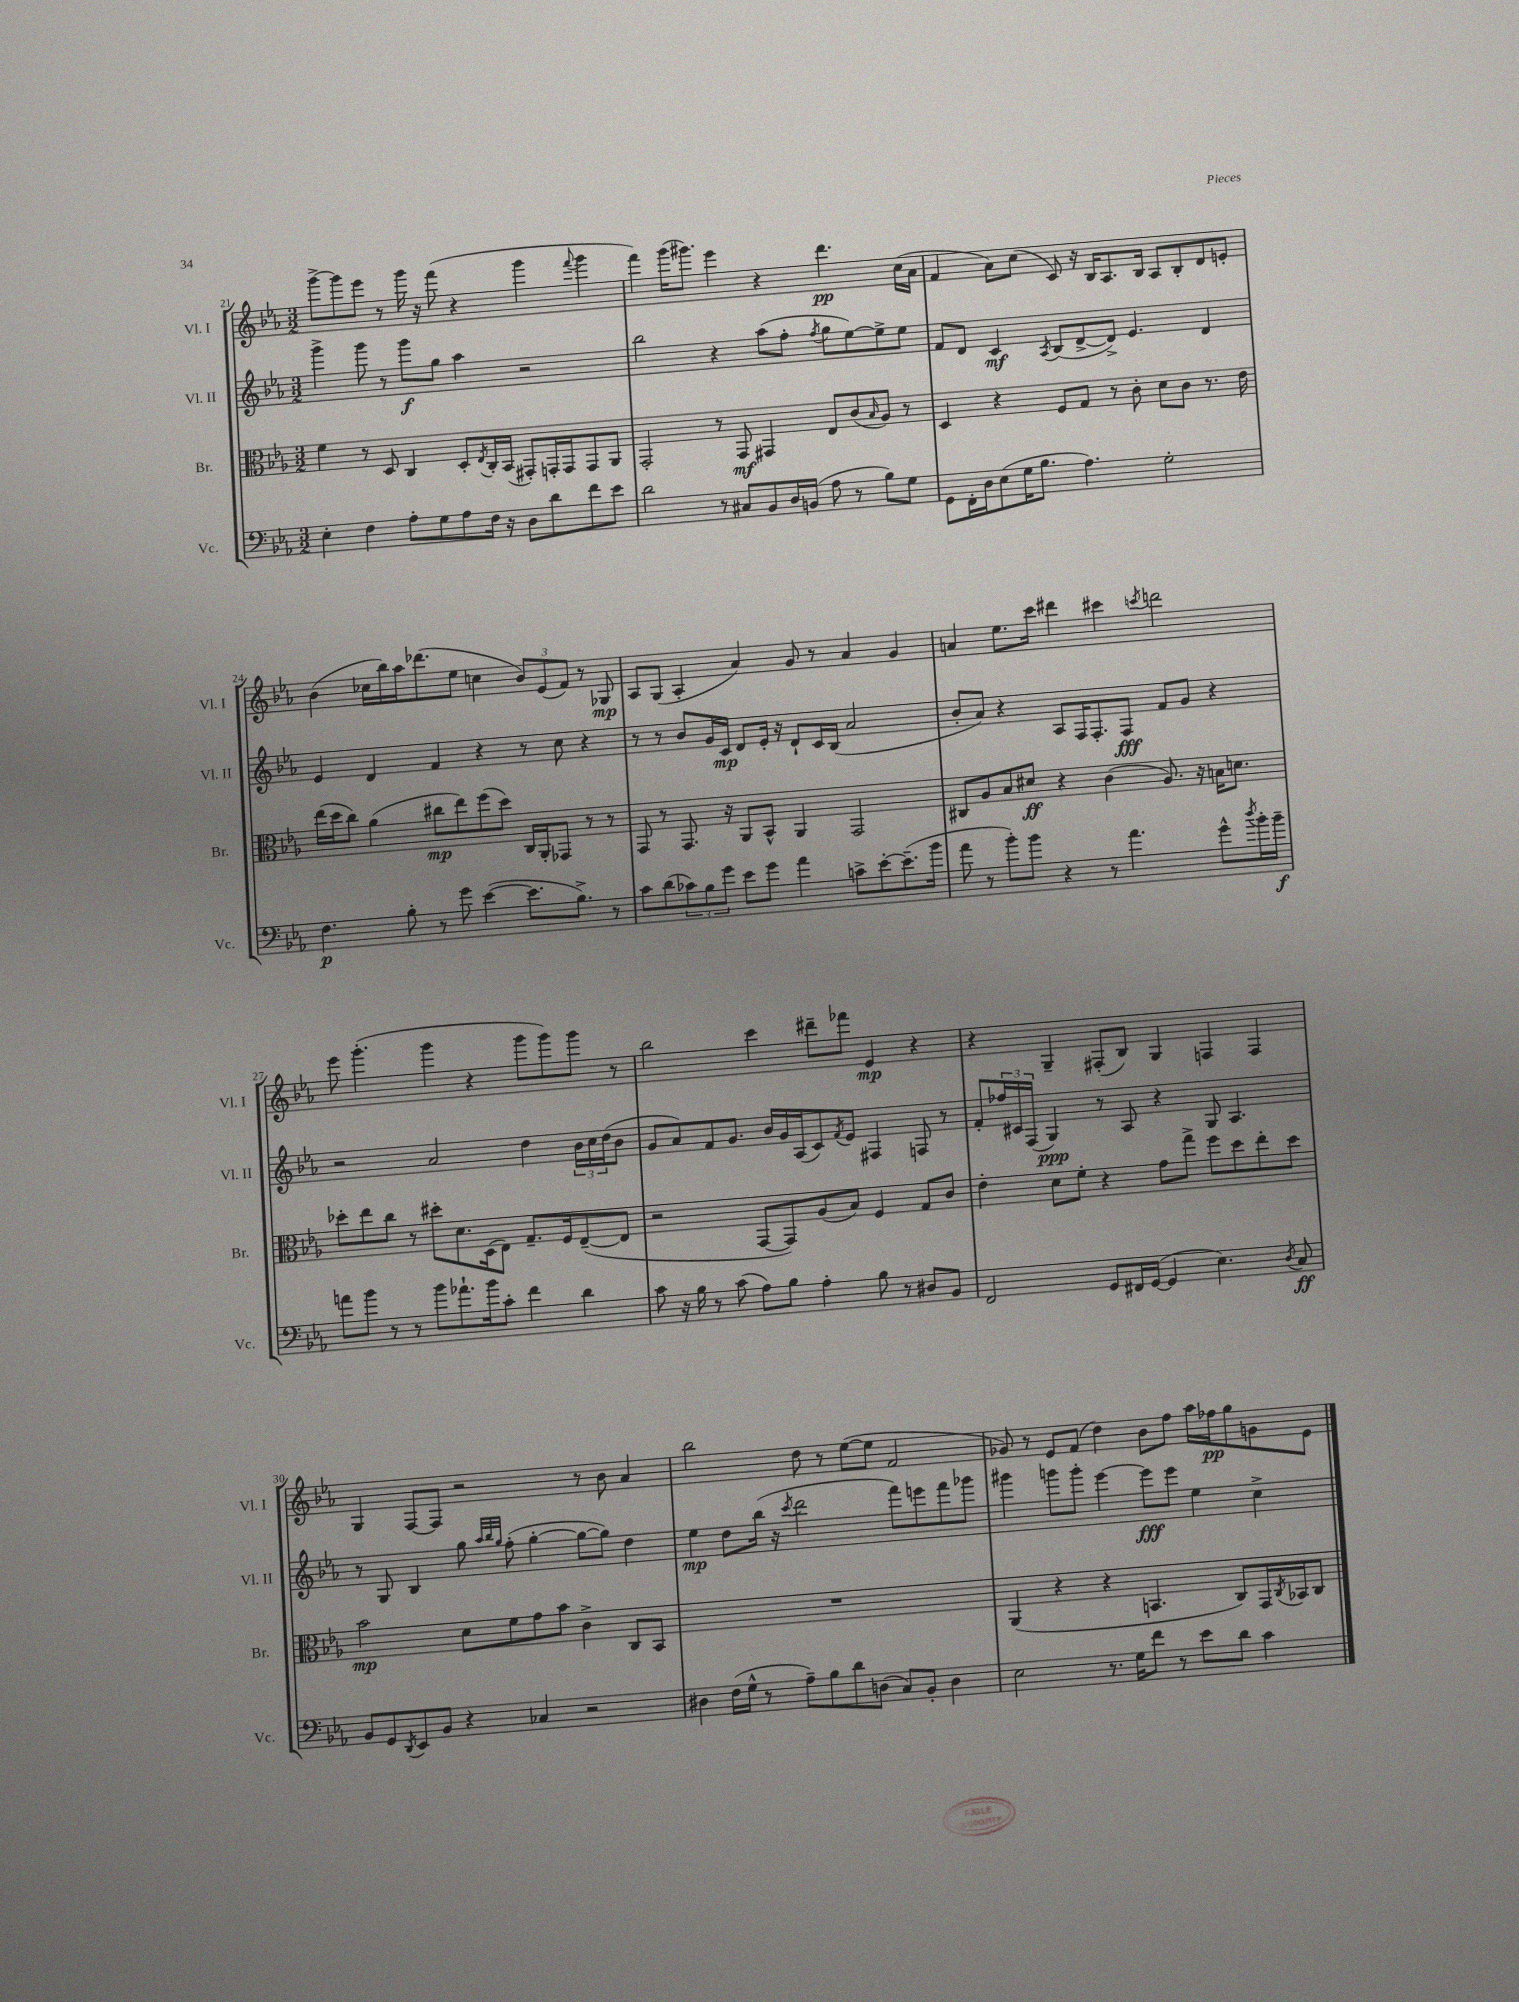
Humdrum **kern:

**kern	**kern	**kern	**kern
*staff4	*staff3	*staff2	*staff1
*clefF4	*clefC3	*clefG2	*clefG2
*k[b-e-a-]	*k[b-e-a-]	*k[b-e-a-]	*k[b-e-a-]
*M3/2	*M3/2	*M3/2	*M3/2
4E-'	4f	4ggg^	[8ggg^
.	.	.	8ggg]
4F	8r	8ggg	8eee-
.	8D	8r	8r
8A-'	4C	8ggg	16ggg
.	.	.	16r
8G	.	8gg	(8fff
8A-	8D'	4aa-	4r
.	8qE-	.	.
16F	16C'	.	.
16r	(16BB-	.	.
8D	8GG#')	2r	4ggg
8d	16GG'	.	.
.	16GG	.	.
.	.	.	8qqfff
8f	8GG	.	4ggg
8e-	8AA-	.	.
=	=	=	=
2d	2GG'	2bb-	4fff)
.	.	.	(16ggg
.	.	.	8.ggg#)
8r	8r	4r	4eee-
8C#	8GG	.	.
8BB-	4GG#	(8aa-	4r
16D	.	8ff'	.
(16BB	.	.	.
.	.	8qff	.
8A-	8E-	8gg	4.ddd
8r	(8c	[8ee-)	.
.	16qqB-	.	.
8B-)	8A-)	8ee-^]	.
8G	8r	8ee-	(16cc
.	.	.	16a-
=	=	=	=
8GG	4D	8f	4f
16FF'	.	8d	.
16D	.	.	.
(8E-	4r	4c	8a-)
16G	.	.	(8cc
8.B-	.	.	.
.	.	8qA-	.
.	8F	(8B-	8c)
4.A-)	8G	[8d^	16r
.	.	.	16B-
.	8r	8d^])	8.A-
.	8c'	4.e-	.
.	.	.	16B-
2G'	8d	.	8A-
.	8c	.	8B-'
.	8.r	4d	8d
.	.	.	8e'
.	16e-	.	.
=	=	=	=
4.F	(16ee-	4e-	(4b-
.	16dd	.	.
.	8cc)	.	.
.	(4a-	4d	16cc-
.	.	.	16bb-)
8B-'	.	.	16aa-
.	.	.	(8.ddd-
8r	8cc#	4f	.
8g	8ee-)	.	8ee-
([4e-	(8ff	4r	4cc
.	8dd)	.	.
8.e-]	16C	8r	12b-)
.	16AA-'	.	.
.	.	.	(12e-
.	8GG-	8cc	.
.	.	.	12f)
8.B-^)	.	.	.
.	8r	4r	8r
8r	8r	.	8G-
=	=	=	=
8c	8GG	8r	8A-
(8d	8r	8r	(8G
12c-)	8.GG	8b-	4A-'
12B-	.	.	.
.	.	16g	.
12g	.	.	.
.	16r	16c	.
8e-	8AA-	8d	4a-)
8g	8BB-^^	16e-'	.
.	.	16r	.
4a-	4AA-	8d`	8g
.	.	16c	8r
.	.	(16B-	.
8c^	2GG	2a-	4a-
[8e-'	.	.	.
(8.e-~]	.	.	4g
16b-	.	.	.
=	=	=	=
8a-	8C#	8b-'	4a
8r	8A-	8a-)	.
8b-')	8B-	4r	8.ee-
8b-	8d#	.	.
.	.	.	16ccc
4r	4r	8A-	4ddd#
.	.	16F	.
.	.	8.F'	.
8r	(4c	.	4ccc#
4.a-	.	8F	.
.	.	.	8qccc
.	8.A-)	8f	2ddd
.	.	8g	.
.	16r	.	.
8g^^	16B	4r	.
.	8.d	.	.
8qdd	.	.	.
16b-'	.	.	.
16b-~	.	.	.
=	=	=	=
8a	8dd-'	2r	8eee-
8b-	8ee-	.	(4.ggg'
8r	8cc	.	.
8r	8r	.	.
8b-	8dd#'	2a-	4ggg
8.a-`	8.d	.	.
.	.	.	4r
16b-	(16D	.	.
8c'	8E-)	.	.
4f	8.G~	4dd	8ggg
.	.	.	8ggg)
.	16F	.	.
4d	([8E-~	24b-	8ggg
.	.	24cc	.
.	.	(24dd	.
.	8E-]	8b-	8r
=	=	=	=
8c	2r	8g	2bb-
16r	.	8a-)	.
16B-	.	.	.
8r	.	8f	.
(8c	.	8.g	.
8A-)	[8GG	.	4ccc
.	.	16b-	.
8B-	8GG])	16g	.
.	.	(16A-	.
4A-'	(8A-	8c)	8ddd#~
.	.	8qf	.
.	8B-)	8e-	8fff-
8B-	4F	4F#	4e-
8r	.	.	.
8D#	8G	8F	4r
8BB-	8c	8r	.
=	=	=	=
2FF	4e-'	8f'	4r
.	.	24ff-	.
.	.	24c#	.
.	.	(24F	.
.	8d	4G)	4G~
.	8f'	.	.
8GG	4r	8r	(8F#'
16FF#	.	8A-	8B-)
([16GG	.	.	.
4GG]	8g	4r	4G
.	8gg^	.	.
4.E-)	8ff	8G	4F
.	8dd	4.A-	.
.	8ee-'	.	4F
8qD	.	.	.
8C	8dd	.	.
=	=	=	=
8BB-	2b-	8r	4G
8GG	.	8G	.
8qDD	.	.	.
8EE-	.	4B-	[8F
8BB-	.	.	8F]
4r	8d	8gg	2r
.	.	32qqaa-	.
.	.	32qqbb-	.
.	.	32qqgg	.
.	8f	(8ff'	.
4C-	8g	[4gg'	.
.	8b-	.	.
2r	4c^	8gg_	8r
.	.	8gg])	8b-
.	8C	4dd	4a-
.	8BB-	.	.
=	=	=	=
4D#	1.r	4ee-	2bb-
(16F	.	8dd	.
16G^^	.	.	.
8r	.	(16bb-	.
.	.	16r	.
.	.	8qccc	.
8A-~)	.	2ddd	8dd
8B-	.	.	8r
8d	.	.	([8ee-
(8D	.	.	8ee-]
8C)	.	8fff)	2f
8BB-'	.	8eee	.
4D	.	8fff	.
.	.	8ggg-	.
=	=	=	=
2E-	(4AA-	4ggg#	8g-)
.	.	.	8r
.	4r	8ggg	8e-
.	.	8ggg'	(8f
8.r	4r	[4eee-	4dd)
16G	.	.	.
8f	4.BB	8eee-]	8b-
8r	.	8eee-	8ff
8e-	.	4ee-	16aa-
.	.	.	16ff-
8d	8C)	.	8gg
4c	16GG	4cc^	8g
.	8qC	.	.
.	16BB-	.	.
.	8C	.	8e-
==	==	==	==
*-	*-	*-	*-
